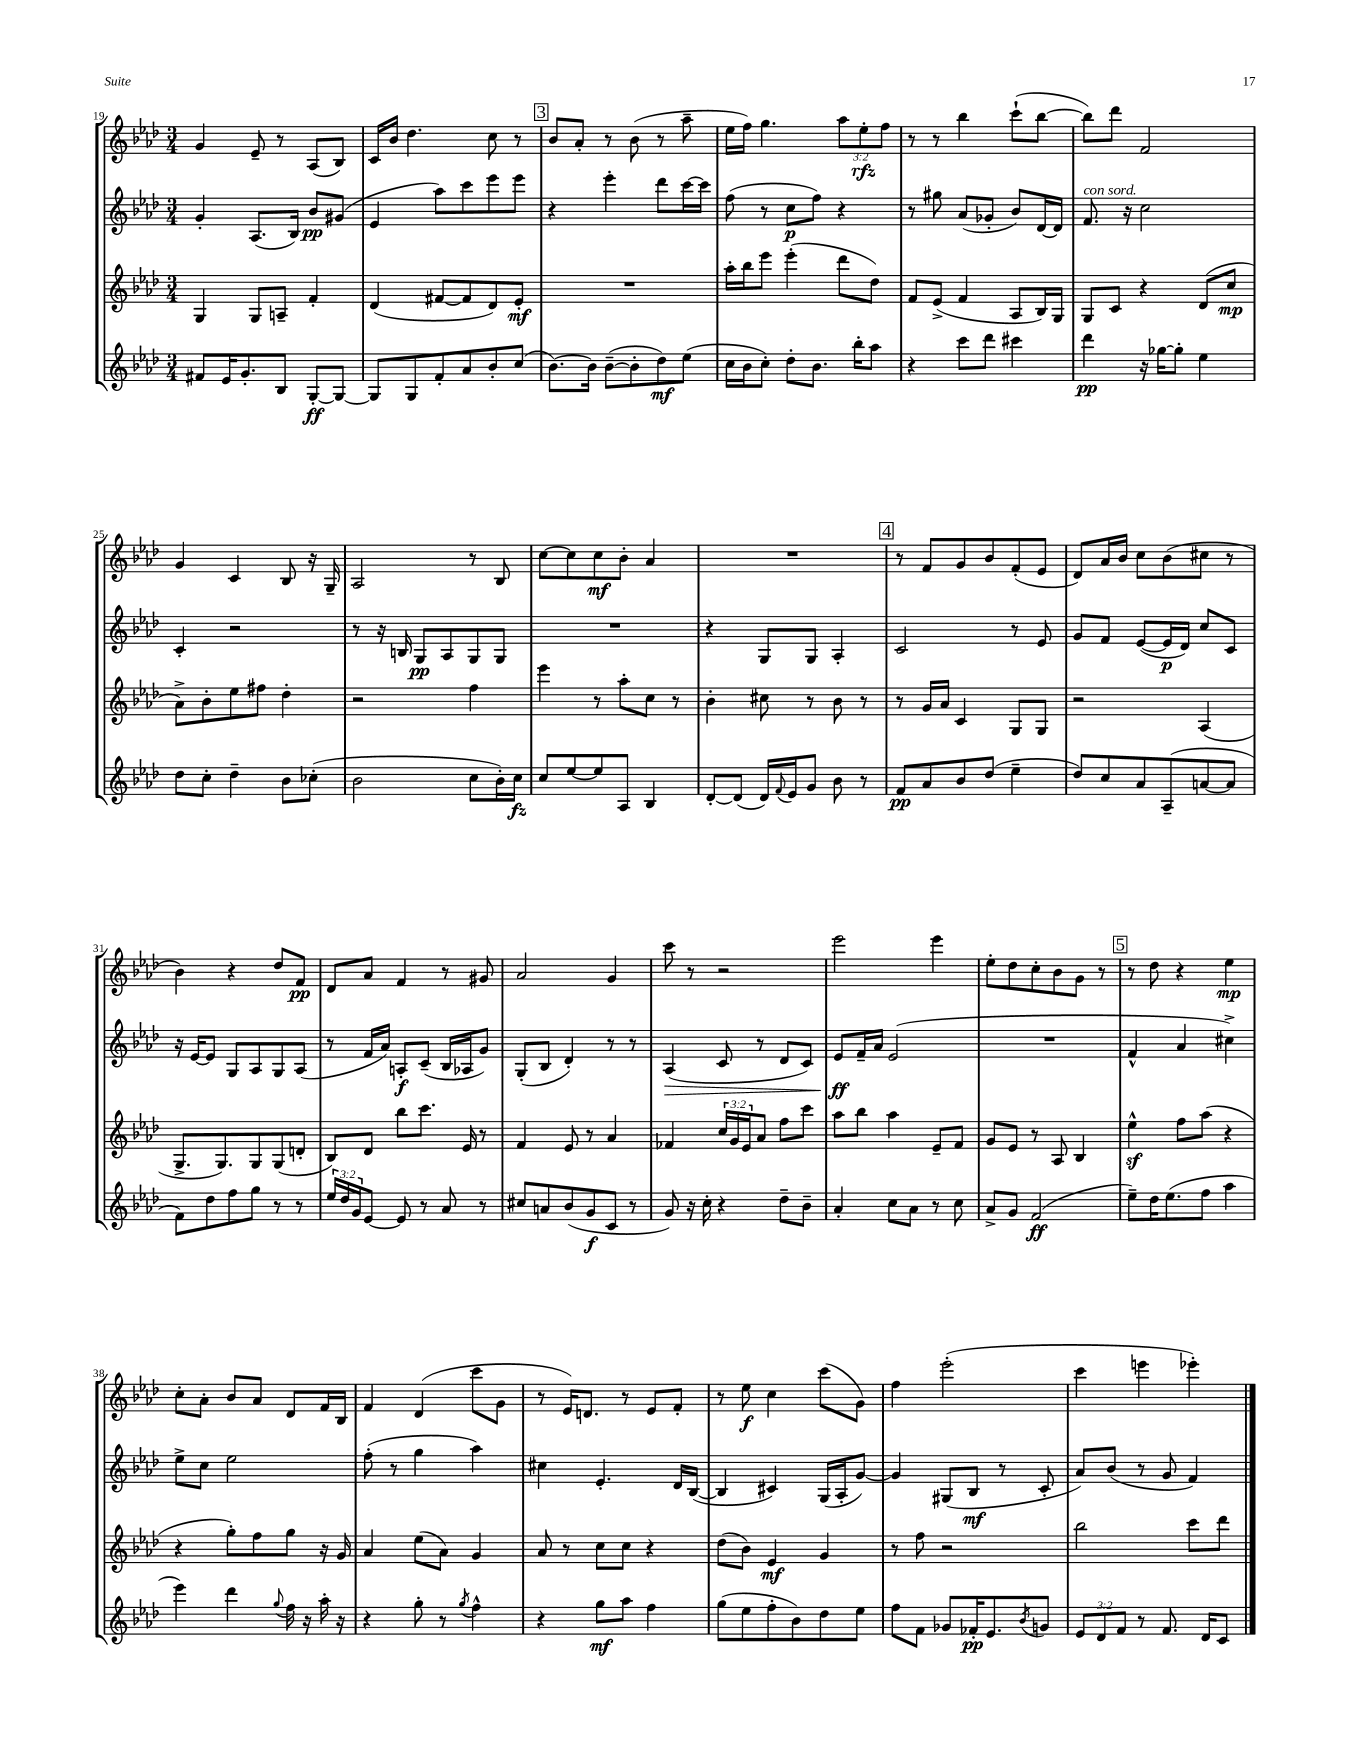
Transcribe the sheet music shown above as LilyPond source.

<<
\new StaffGroup <<
\new Staff = "s0" {
    \clef treble \key aes \major \numericTimeSignature \time 3/4 \override Staff.TupletNumber.text = #tuplet-number::calc-fraction-text
    g'4 ees'8-- r8 aes8( bes8) |
    c'16 bes'16 des''4. c''8 r8 |
    \mark \markup { \box "3" } bes'8 aes'8-. r8 bes'8( r8 aes''8-- |
    ees''16 f''16) g''4. \tuplet 3/2 { aes''8 ees''8-.\rfz f''8 } |
    r8 r8 bes''4 c'''8-!( bes''8~ |
    bes''8) des'''8 f'2 |
    g'4 c'4 bes8 r16 g16-- |
    aes2 r8 bes8 |
    c''8~ c''8 c''8\mf bes'8-. aes'4 |
    R2. |
    \mark \markup { \box "4" } r8 f'8 g'8 bes'8 f'8-.( ees'8 |
    des'8) aes'16 bes'16 c''8 bes'8( cis''8 r8 |
    bes'4) r4 des''8 f'8\pp |
    des'8 aes'8 f'4 r8 gis'8 |
    aes'2 g'4 |
    c'''8 r8 r2 |
    ees'''2 ees'''4 |
    ees''8-. des''8 c''8-. bes'8 g'8 r8 |
    \mark \markup { \box "5" } r8 des''8 r4 ees''4\mp |
    c''8-. aes'8-. bes'8 aes'8 des'8 f'16 bes16 |
    f'4 des'4( c'''8 g'8 |
    r8 ees'16) d'8. r8 ees'8 f'8-. |
    r8 ees''8\f c''4 c'''8( g'8) |
    f''4 ees'''2-.( |
    c'''4 e'''4 ees'''4-.) \bar "|." |
}
\new Staff = "s1" {
    \clef treble \key aes \major \numericTimeSignature \time 3/4
    g'4-. aes8.( bes16) bes'8\pp gis'8( |
    ees'4 aes''8) c'''8 ees'''8 ees'''8 |
    \mark \markup { \box "3" } r4 ees'''4-. des'''8 c'''16~ c'''16 |
    f''8( r8 c''8\p f''8) r4 |
    r8 gis''8 aes'8( ges'8-. bes'8) des'16~ des'16 |
    f'8.^\markup { \italic "con sord." } r16 c''2 |
    c'4-. r2 |
    r8 r16 b16 g8\pp aes8 g8 g8 |
    R2. |
    r4 g8 g8 aes4-. |
    \mark \markup { \box "4" } c'2 r8 ees'8 |
    g'8 f'8 ees'8~( ees'16\p des'16) c''8 c'8 |
    r16 ees'16~ ees'8 g8 aes8 g8 aes8( |
    r8 f'16 aes'16) a8-.\f c'8--( bes16 aes16 g'8) |
    g8-.( bes8 des'4-.) r8 r8 |
    aes4\>( c'8 r8 des'8 c'8) |
    ees'8\ff\! f'16-- aes'16 ees'2( |
    R2. |
    \mark \markup { \box "5" } f'4-^ aes'4 cis''4->) |
    ees''8-> c''8 ees''2 |
    f''8-.( r8 g''4 aes''4) |
    cis''4 ees'4.-. des'16 bes16~( |
    bes4 cis'4) g16( aes16-. g'8~) |
    g'4 gis8( bes8\mf r8 c'8-. |
    aes'8) bes'8( r8 g'8 f'4) \bar "|." |
}
\new Staff = "s2" {
    \clef treble \key aes \major \numericTimeSignature \time 3/4 \override Staff.TupletNumber.text = #tuplet-number::calc-fraction-text
    g4 g8 a8-- f'4-. |
    des'4( fis'8~ fis'8 des'8) ees'8-.\mf |
    \mark \markup { \box "3" } R2. |
    aes''16-. bes''16 ees'''8 ees'''4-.( des'''8 des''8) |
    f'8 ees'8->( f'4 aes8 bes16) g16 |
    g8 c'8 r4 des'8( c''8\mp |
    aes'8->) bes'8-. ees''8 fis''8 des''4-. |
    r2 f''4 |
    ees'''4 r8 aes''8-. c''8 r8 |
    bes'4-. cis''8 r8 bes'8 r8 |
    \mark \markup { \box "4" } r8 g'16 aes'16 c'4 g8 g8 |
    r2 aes4( |
    g8.-> g8.) g8 g8( d'8-. |
    bes8) des'8 bes''8 c'''8. ees'16 r8 |
    f'4 ees'8 r8 aes'4 |
    fes'4 \tuplet 3/2 { c''16 g'16 ees'16 } aes'8 f''8 c'''8 |
    aes''8 bes''8 aes''4 ees'8-- f'8 |
    g'8 ees'8 r8 aes8 bes4 |
    \mark \markup { \box "5" } ees''4-^\sf f''8 aes''8( r4 |
    r4 g''8-.) f''8 g''8 r16 g'16 |
    aes'4 ees''8( aes'8) g'4 |
    aes'8 r8 c''8 c''8 r4 |
    des''8( bes'8) ees'4\mf g'4 |
    r8 f''8 r2 |
    bes''2 c'''8 des'''8 \bar "|." |
}
\new Staff = "s3" {
    \clef treble \key aes \major \numericTimeSignature \time 3/4 \override Staff.TupletNumber.text = #tuplet-number::calc-fraction-text
    fis'8 ees'16 g'8.-. bes8 g8~-.\ff g8~ |
    g8 g8 f'8-. aes'8 bes'8-. c''8( |
    \mark \markup { \box "3" } bes'8.~) bes'16 bes'8~--( bes'8-. des''8\mf) ees''8( |
    c''16 bes'16 c''8-.) des''8-. bes'8. bes''16-. aes''8 |
    r4 c'''8 des'''8 cis'''4 |
    des'''4\pp r16 ges''16~ ges''8-. ees''4 |
    des''8 c''8-. des''4-- bes'8 ces''8-.( |
    bes'2 c''8 bes'16-.) c''16\fz |
    c''8 ees''8~ ees''8 aes8 bes4 |
    des'8~-. des'8( des'16) \appoggiatura { f'8 } ees'16 g'8 bes'8 r8 |
    \mark \markup { \box "4" } f'8\pp aes'8 bes'8 des''8( ees''4-- |
    des''8) c''8 aes'8 aes8--( a'8~ a'8 |
    f'8) des''8 f''8 g''8 r8 r8 |
    \tuplet 3/2 { ees''16 des''16 g'16 } ees'8~ ees'8 r8 aes'8 r8 |
    cis''8 a'8 bes'8( g'8\f c'8 r8 |
    g'8) r16 c''16-. r4 des''8-- bes'8-- |
    aes'4-. c''8 aes'8 r8 c''8 |
    aes'8-> g'8 f'2\ff( |
    \mark \markup { \box "5" } ees''8--) des''16 ees''8.( f''8 aes''4 |
    ees'''4) des'''4 \appoggiatura { g''8 } f''16 r16 aes''16-. r16 |
    r4 g''8-. r8 \acciaccatura { g''8 } f''4-^ |
    r4 g''8\mf aes''8 f''4 |
    g''8( ees''8 f''8-. bes'8) des''8 ees''8 |
    f''8 f'8 ges'8 fes'16-.\pp ees'8. \acciaccatura { bes'8 } g'8 |
    \tuplet 3/2 { ees'8 des'8 f'8 } r8 f'8. des'16 c'8 \bar "|." |
}
>>
>>
\layout { \context { \Score currentBarNumber = #19 } }
